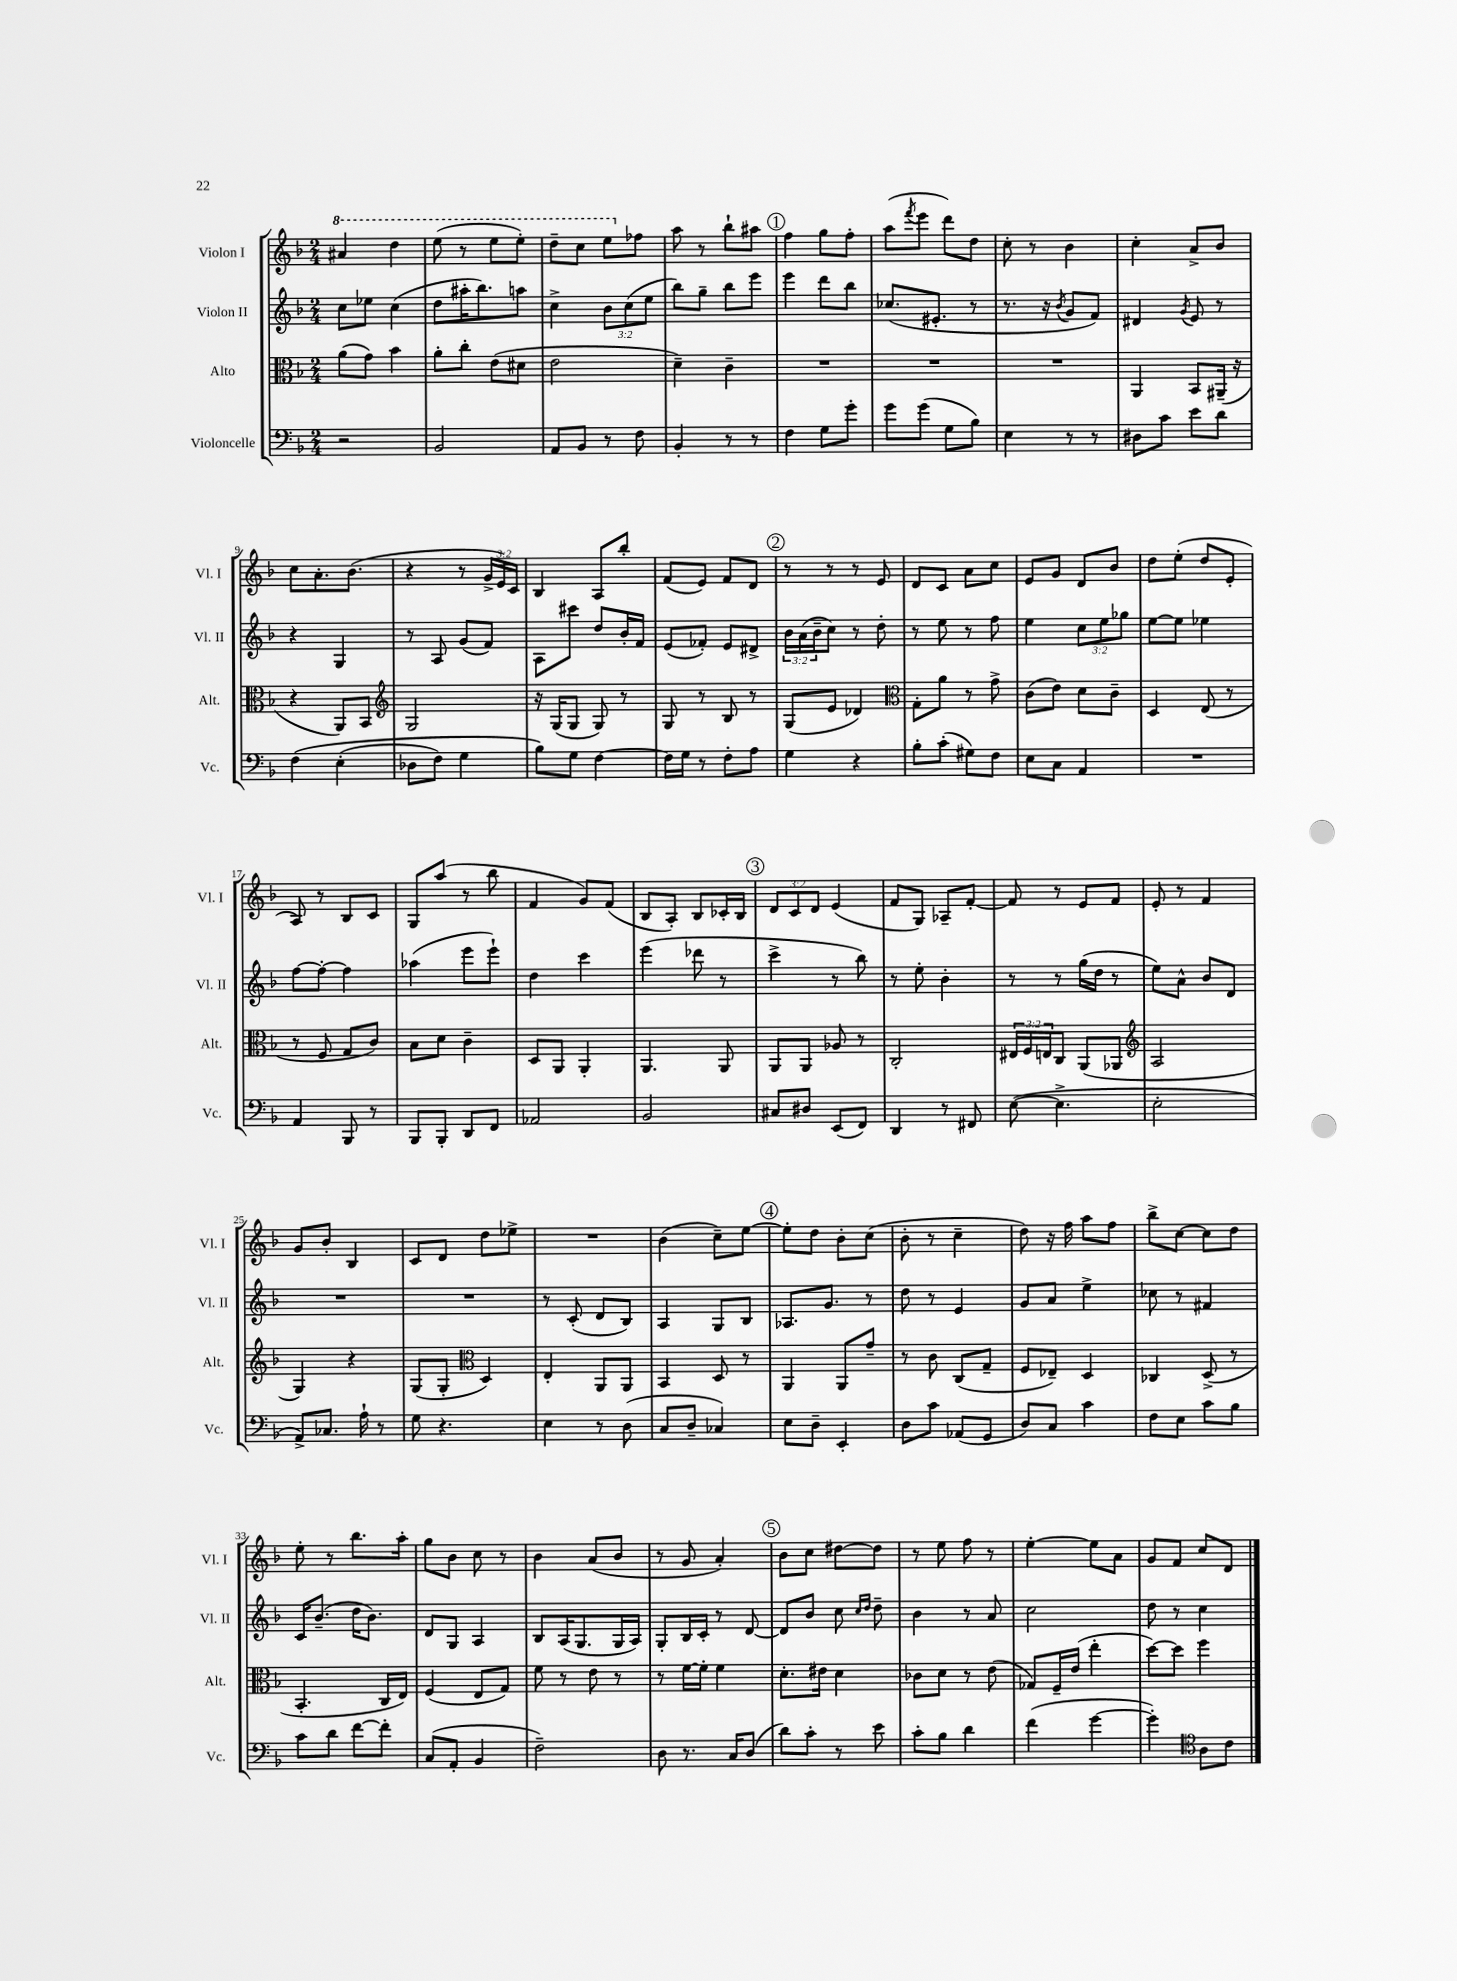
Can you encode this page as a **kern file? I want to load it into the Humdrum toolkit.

**kern	**kern	**kern	**kern
*part4	*part3	*part2	*part1
*staff4	*staff3	*staff2	*staff1
*I"Violoncelle	*I"Alto	*I"Violon II	*I"Violon I
*I'Vc.	*I'Alt.	*I'Vl. II	*I'Vl. I
*clefF4	*clefC3	*clefG2	*clefG2
*k[b-]	*k[b-]	*k[b-]	*k[b-]
*M2/4	*M2/4	*M2/4	*M2/4
*	*	*	*8va
=1	=1	=1	=1
2r	(8a\L	8cc\L	4aa#X/
.	8g\J)	8ee-X\J	.
.	4b-\	(4cc\	4ddd\
=2	=2	=2	=2
2BB-/	8a'\L	8dd\L	(8eee\
.	8cc'\J	16aa#X'\K	8r
.	.	8.bb-\)	.
.	(8e\L	.	8eee\L
.	8d#X\J	8aan\J	8eee'\J)
=3	=3	=3	=3
8AA/L	2e\	4cc^\	8ddd~\L
8BB-/J	.	.	8ccc\J
8r	.	12b-\L	8eee\L
.	.	(12cc\	.
*	*	*	*X8va
8F\	.	.	8ff-X\J
.	.	12ee\J	.
=4	=4	=4	=4
4BB-'/	4d~\)	8bb-\L)	8aa\
.	.	8gg~\J	8r
8r	4c~\	8bb-\L	8bb-`\L
8r	.	8eee\J	8aa#X\J
!!LO:REH:place=s1:t=1
=5	=5	=5	=5
4F\	2r	4eee\	4ff\
8G\L	.	8ddd\L	8gg\L
8g'\J	.	8bb-\J	8ff'\J
=6	=6	=6	=6
8g\L	2r	(8.cc-X/L	(8aa\L
.	.	.	8qfff/
(8g\J	.	.	8eee\J
.	.	8.e#X'/J	.
8G\L	.	.	8ddd\L)
8B-\J)	.	8r	8dd\J
=7	=7	=7	=7
4E\	2r	8.r	8cc'\
.	.	.	8r
.	.	16r	.
.	.	8qb-/	.
8r	.	8g/L	4b-\
8r	.	8f/J)	.
=8	=8	=8	=8
8D#X\L	4AA/	4d#X/	4cc'\
8c\J	.	.	.
.	.	8qg/	.
8e\L	8BB-/L	8e/	8a^/L
8d\J	(16AA#X~/Jk	8r	8b-/J
.	16r	.	.
!!LO:LB:g=z
=9	=9	=9	=9
(4F\	4r	4r	8cc\L
.	.	.	8.a'\
(4E'\	8AA/L)	4G/	.
.	.	.	(8.b-\J
.	8BB-/J	.	.
=10	=10	=10	=10
*	*clefG2	*	*
8D-X\L	2G/	8r	4r
8F\J)	.	8A/	.
4G\	.	(8g/L	8r
.	.	8f/J)	24g^/LL
.	.	.	24e/)
.	.	.	24c/JJ
=11	=11	=11	=11
8B-\L)	16r	8A\L	4B-/
.	(16G/KL	.	.
8G\J	8G/J	8ccc#X\J	.
[4F\	8G/)	8dd/L	8A/L
.	8r	16b-'/L	8bb-'/J
.	.	16f/JJ	.
=12	=12	=12	=12
16F\LL]	8G/	(8e/L	(8f/L
16G\JJ	.	.	.
8r	8r	8f-X'/J)	8e/J)
8F'\L	8B-/	8e/L	8f/L
8A\J	8r	8d#X^/J	8d/J
!!LO:REH:place=s1:t=2
=13	=13	=13	=13
4G\	(8G/L	24b-\LL	8r
.	.	(24a\	.
.	.	24b-~\J	.
.	8e/J	8cc\J)	8r
4r	4d-X/)	8r	8r
.	.	8dd'\	8e/
=14	=14	=14	=14
*	*clefC3	*	*
8B-'\L	8G'\L	8r	8d/L
(8c'\J	8a\J	8ee\	8c/J
8G#X\L)	8r	8r	8a\L
8F\J	8g^\	8ff\	8cc\J
=15	=15	=15	=15
8E\L	(8c\L	4ee\	8e/L
8C\J	8e\J)	.	8g/J
4AA/	8d\L	12cc\L	8d/L
.	.	12ee\	.
.	8c~\J	.	8b-/J
.	.	12gg-X\J	.
=16	=16	=16	=16
2r	4D/	[8ee\L	8dd\L
.	.	8ee\J]	(8ee'\J
.	(8E/	4ee-X\	8dd/L
.	8r	.	8e'/J
!!LO:LB:g=z
=17	=17	=17	=17
4AA/	8r	[8ff\L	8A/)
.	8F/	8ff'\J_	8r
8BBB-/	8G/L	4ff\]	8B-/L
8r	8c/J)	.	8c/J
=18	=18	=18	=18
8BBB-/L	8B-\L	(4aa-X\	8G/L
8BBB-'/J	8d\J	.	(8aa/J
8DD/L	4c~\	8eee\L	8r
8FF/J	.	8eee`\J)	8bb-\
=19	=19	=19	=19
2AA-X/	8D/L	4dd\	4f/
.	8AA/J	.	.
.	4AA'/	4ccc\	8g/L)
.	.	.	(8f/J
=20	=20	=20	=20
2BB-/	4.AA/	(4eee\	8B-/L
.	.	.	8A'/J)
.	.	8ddd-X\	8B-/L
.	8AA/	8r	16c-X'/L
.	.	.	16B-/JJ
!!LO:REH:place=s1:t=3
=21	=21	=21	=21
8C#X/L	8AA/L	4ccc^\	12d/L
.	.	.	12c/
8D#X/J	8AA/J	.	.
.	.	.	12d/J
(8EE/L	8A-X/	8r	(4e/
8FF/J)	8r	8bb-\)	.
=22	=22	=22	=22
4DD/	2C'/	8r	8f/L
.	.	8ee'\	8G/J)
8r	.	4b-'\	8A-X~/L
8FF#X/	.	.	[8f'/J
=23	=23	=23	=23
([8E\	24E#X/LL	8r	8f/]
.	24F/	.	.
.	24En/J	.	.
4.E^\]	8C/J	8r	8r
.	(8AA/L	(16gg\LL	8e/L
.	.	16dd\JJ	.
.	8AA-X/J	8r	8f/J
=24	=24	=24	=24
*	*clefG2	*	*
2E'\	2A/	8ee\L)	8e'/
.	.	8a^^\J	8r
.	.	8b-/L	4f/
.	.	8d/J	.
!!LO:LB:g=z
=25	=25	=25	=25
8AA^/L)	4G/)	2r	8g/L
8.C-X/J	.	.	8b-'/J
.	4r	.	4B-/
16A`\	.	.	.
8r	.	.	.
=26	=26	=26	=26
8G\	(8G/L	2r	8c/L
4.r	8G'/J	.	8d/J
*	*clefC3	*	*
.	4D/)	.	8dd\L
.	.	.	8ee-X^\J
=27	=27	=27	=27
4E\	4E'/	8r	2r
.	.	(8c'/	.
8r	8AA/L	8d/L	.
(8D\	8AA/J	8B-/J)	.
=28	=28	=28	=28
8C/L	4BB-/	4A/	(4b-\
8D~/J	.	.	.
4C-X/)	8D/	8G/L	8cc~\L)
.	8r	8B-/J	[8ee\J
!!LO:REH:place=s1:t=4
=29	=29	=29	=29
8E\L	4AA/	8.A-X/L	8ee'\L]
8D~\J	.	.	8dd\J
.	.	8.g/J	.
4EE'/	8AA/L	.	8b-'\L
.	8g~/J	8r	(8cc\J
=30	=30	=30	=30
8D\L	8r	8dd\	8b-'\
8c\J	8c\	8r	8r
(8AA-X/L	(8C/L	4e/	4cc~\
8GG/J	8G~/J	.	.
=31	=31	=31	=31
8D/L)	8F/L	8g/L	8dd\)
8C/J	8E-X~/J)	8a/J	16r
.	.	.	16ff\
4c\	4D/	4ee^\	8aa\L
.	.	.	8ff\J
=32	=32	=32	=32
8F\L	4C-X/	8cc-X\	8bb-^\L
8E\J	.	8r	[8cc\J
8c\L	(8D^/	4f#X/	8cc\L]
8B-\J	8r	.	8dd\J
!!LO:LB:g=z
=33	=33	=33	=33
8c\L	4.BB-'/	16c/KL	8ee'\
.	.	(8.b-~/J	.
8d\J	.	.	8r
[8f\L	.	16dd\KL	8.bb-\L
.	.	8.b-\J)	.
8f'\J]	16C/LL	.	.
.	16E/JJ)	.	16aa'\Jk
=34	=34	=34	=34
(8C/L	(4F/	8d/L	8gg\L
8AA'/J	.	8G/J	8b-\J
4BB-/	8E/L	4A/	8cc\
.	8G/J)	.	8r
=35	=35	=35	=35
2F~\)	8f\	8B-/L	4b-\
.	8r	(16A/K	.
.	.	8.G/	.
.	8e\	.	(8a/L
.	8r	16G/L	8b-/J
.	.	16A/JJ)	.
=36	=36	=36	=36
8D\	8r	8G'/L	8r
8.r	[16f\LL	16B-/L	8g/
.	16f'\JJ]	16c'/JJ	.
.	4f\	8r	4a'/)
16C/KL	.	.	.
(8D/J	.	[8d/	.
!!LO:REH:place=s1:t=5
=37	=37	=37	=37
8d\L)	8.d'\L	8d/L]	8b-\L
8c'\J	.	8b-/J	8cc\J
.	16e#X\Jk	.	.
8r	4d\	8cc\	[8dd#X\L
.	.	16qqcc/LL	.
.	.	16qqdd/JJ	.
8e\	.	8dd~\	8dd#\J]
=38	=38	=38	=38
8c'\L	8c-X\L	4b-\	8r
8B-\J	8d\J	.	8ee\
4d\	8r	8r	8ff\
.	(8e\	8a/	8r
=39	=39	=39	=39
(4f\	8G-X/L)	2cc\	[4ee'\
.	16F~/L	.	.
.	(16e/JJ	.	.
[4g\	4ee'\	.	8ee\L]
.	.	.	8a\J
=40	=40	=40	=40
4g'\])	[8dd\L)	8dd\	8g/L
.	8dd\J]	8r	8f/J
*clefC4	*	*	*
8A\L	4ff\	4cc\	8cc/L
8c\J	.	.	8d/J
==	==	==	==
*-	*-	*-	*-
